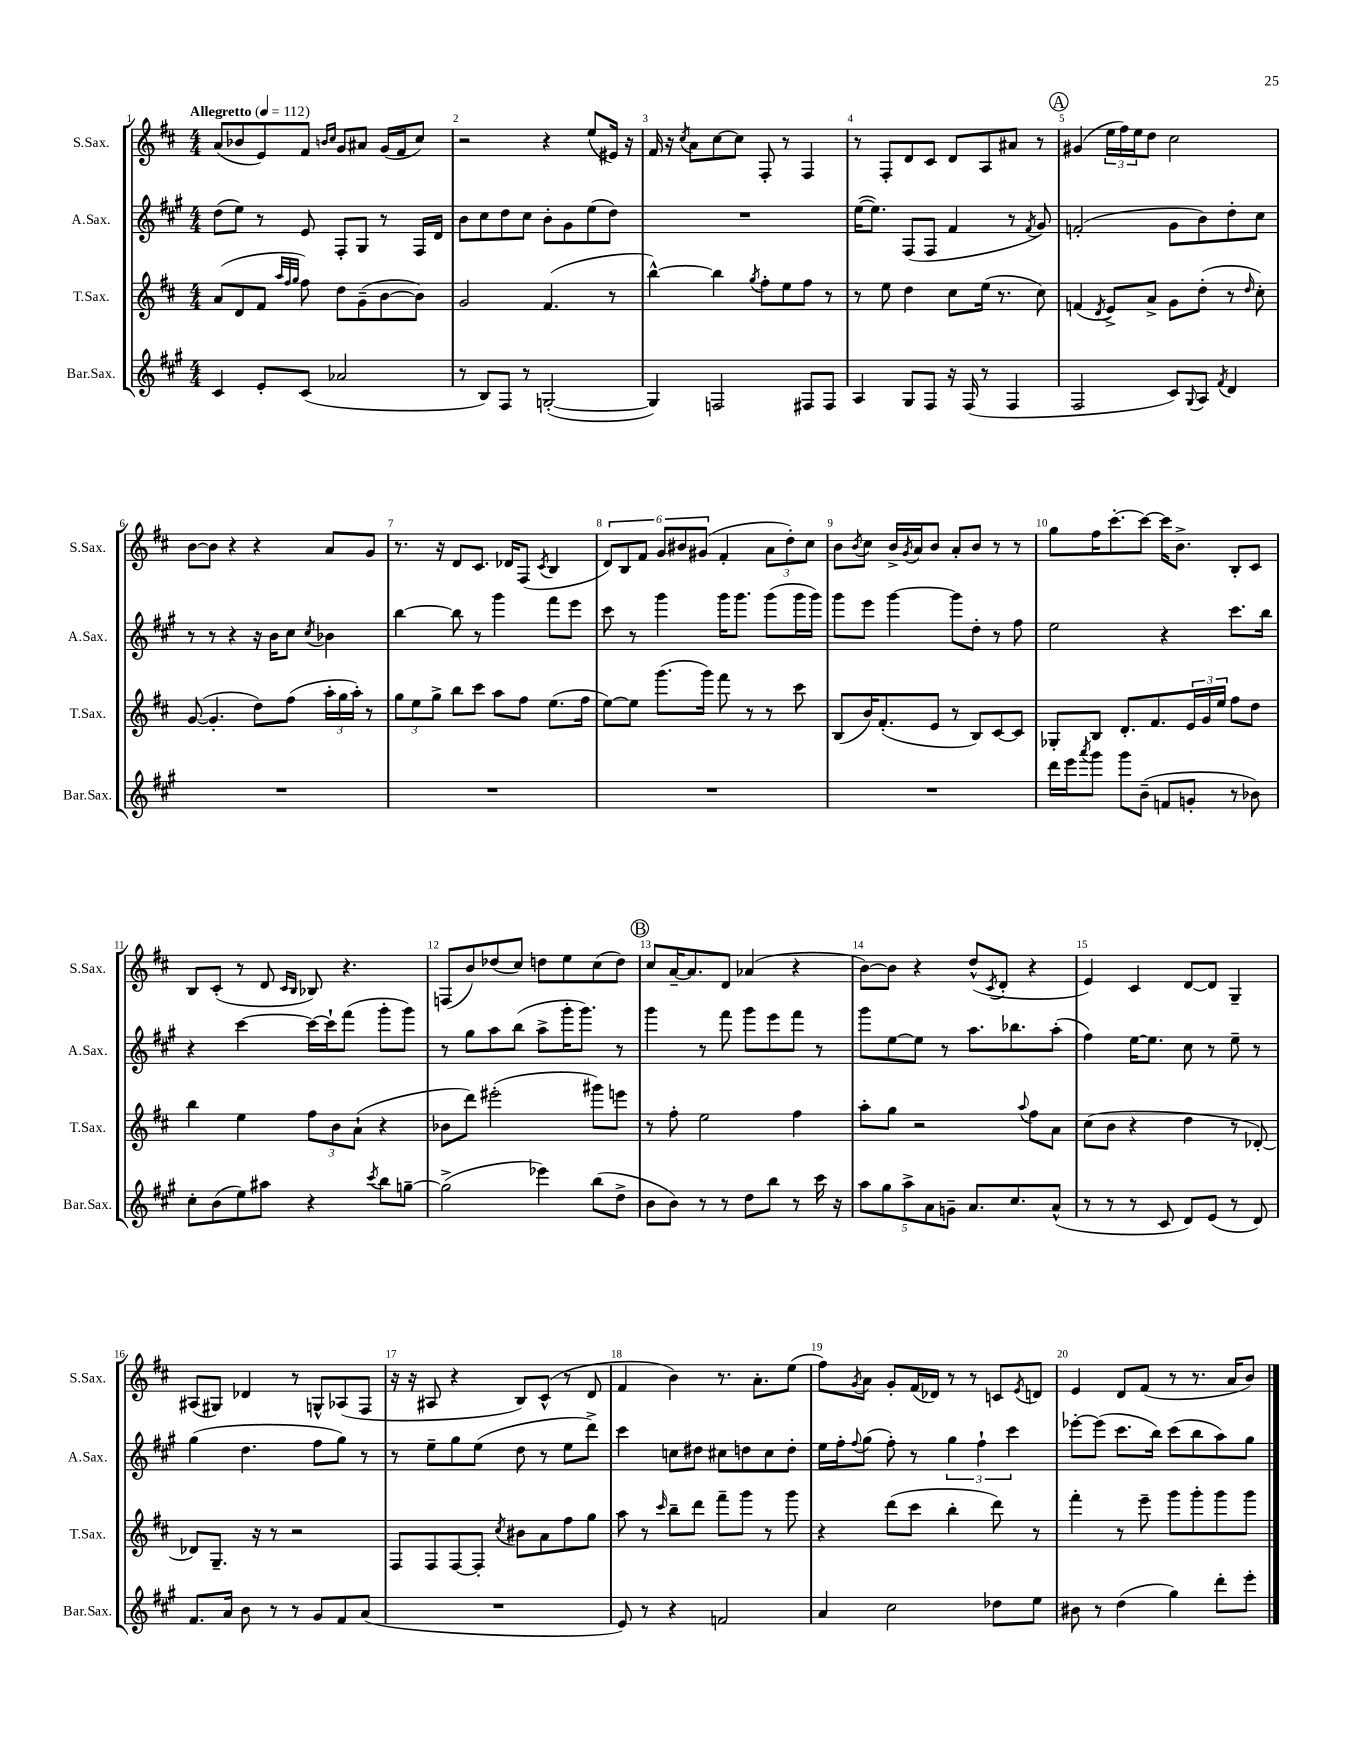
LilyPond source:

<<
\new StaffGroup <<
\new Staff = "s0" \with { instrumentName = "S.Sax." shortInstrumentName = "S.Sax." } {
    \clef treble \key d \major \numericTimeSignature \time 4/4 \tempo "Allegretto" 4 = 112
    a'8( bes'8 e'8) fis'8 \grace { b'16 cis''16 } g'8 ais'8 g'16( fis'16 cis''8) |
    r2 r4 e''8( eis'16) r16 |
    fis'16 r16 \acciaccatura { cis''8 } a'8 cis''8~ cis''8 fis8-. r8 fis4 |
    r8 fis8-. d'8 cis'8 d'8 a8 ais'8 r8 |
    \mark \markup { \circle "A" } gis'4( \tuplet 3/2 { e''16 fis''16) e''16 } d''8 cis''2 |
    b'8~ b'8 r4 r4 a'8 g'8 |
    r8. r16 d'8 cis'8. des'16 fis8( \acciaccatura { cis'8 } b4 |
    \tuplet 6/4 { d'8) b8 fis'8 g'8 bis'8 gis'8( } fis'4-. \tuplet 3/2 { a'8 d''8-.) cis''8 } |
    b'8 \acciaccatura { b'8 } cis''8 b'16-> \acciaccatura { g'8 } a'16 b'8 a'8-. b'8 r8 r8 |
    g''8 fis''16 cis'''8.~-. cis'''8~ cis'''16 b'8.-> b8-. cis'8 |
    b8 cis'8-.( r8 d'8 \grace { cis'16 b16 } bes8) r4. |
    f8( b'8) des''8( cis''8) d''8 e''8 cis''8( d''8) |
    \mark \markup { \circle "B" } cis''8 a'16~-- a'8. d'8 aes'4( r4 |
    b'8~) b'8 r4 d''8-^( \acciaccatura { cis'8 } d'8-. r4 |
    e'4) cis'4 d'8~ d'8 g4-- |
    ais8( gis8) des'4 r8 g8-^ aes8( fis8 |
    r16 r16 ais8 r4 b8) cis'8-^( r8 d'8 |
    fis'4 b'4) r8. a'8.-. e''8( |
    fis''8) \acciaccatura { g'8 } a'8 g'8-. fis'16( des'16) r8 r8 c'8 \acciaccatura { e'8 } d'8 |
    e'4 d'8 fis'8( r8 r8. a'16 b'8) \bar "|." |
}
\new Staff = "s1" \with { instrumentName = "A.Sax." shortInstrumentName = "A.Sax." } {
    \clef treble \key a \major \numericTimeSignature \time 4/4
    d''8( e''8) r8 e'8 fis8-. gis8 r8 fis16 d'16 |
    b'8 cis''8 d''8 cis''8 b'8-. gis'8 e''8( d''8) |
    R1 |
    e''16~( e''8.) fis8( fis8 fis'4 r8 \acciaccatura { fis'8 } gis'8) |
    \mark \markup { \circle "A" } f'2-.( gis'8 b'8) d''8-. cis''8 |
    r8 r8 r4 r16 b'16 cis''8 \acciaccatura { cis''8 } bes'4 |
    b''4~ b''8 r8 gis'''4 fis'''8 e'''8 |
    cis'''8 r8 gis'''4 gis'''16 gis'''8. gis'''8( gis'''16 gis'''16) |
    gis'''8 e'''8 gis'''4~ gis'''8 d''8-. r8 fis''8 |
    e''2 r4 cis'''8. b''16 |
    r4 cis'''4~ cis'''16~ cis'''16-! fis'''8( gis'''8-. gis'''8) |
    r8 gis''8 a''8 b''8( a''8-> gis'''16-. gis'''8.) r8 |
    \mark \markup { \circle "B" } gis'''4 r8 fis'''8 gis'''8 e'''8 fis'''8 r8 |
    gis'''8 e''8~ e''8 r8 a''8. bes''8. a''8-.( |
    fis''4) e''16~ e''8. cis''8 r8 e''8-- r8 |
    gis''4( d''4. fis''8 gis''8) r8 |
    r8 e''8-- gis''8 e''8( d''8 r8 e''8 d'''8->) |
    cis'''4 c''8 dis''8 cis''8 d''8 cis''8 d''8-. |
    e''16 fis''16-. \appoggiatura { fis''8 } gis''8( fis''8-.) r8 \tuplet 3/2 { gis''4 fis''4-! cis'''4 } |
    ees'''8~-. ees'''8( cis'''8. b''16) cis'''8( b''8 a''8) gis''8 \bar "|." |
}
\new Staff = "s2" \with { instrumentName = "T.Sax." shortInstrumentName = "T.Sax." } {
    \clef treble \key d \major \numericTimeSignature \time 4/4
    a'8( d'8 fis'8 \grace { a''32 fis''32 g''32 } fis''8) d''8 g'8--( b'8~ b'8) |
    g'2 fis'4.( r8 |
    b''4~-^) b''4 \acciaccatura { g''8 } fis''8-. e''8 fis''8 r8 |
    r8 e''8 d''4 cis''8 e''16( r8. cis''8) |
    \mark \markup { \circle "A" } f'4( \acciaccatura { d'8 } e'8->) a'8-> g'8 d''8-.( r8 \grace { d''16 } cis''8-.) |
    g'8~( g'4.-. d''8) fis''8( \tuplet 3/2 { a''16-. g''16 a''16-.) } r8 |
    \tuplet 3/2 { g''8 e''8 g''8-> } b''8 cis'''8 a''8 fis''8 e''8.( fis''16 |
    e''8~) e''8 g'''8.( g'''16) fis'''8 r8 r8 cis'''8 |
    b8( b'16) fis'8.-.( e'8 r8 b8) cis'8~ cis'8 |
    ges8-. b8 d'8.-. fis'8. \tuplet 3/2 { e'16 g'16 e''16 } fis''8 d''8 |
    b''4 e''4 \tuplet 3/2 { fis''8 b'8 a'8-!( } r4 |
    bes'8 d'''8) eis'''2-.( gis'''8) e'''8 |
    \mark \markup { \circle "B" } r8 fis''8-. e''2 fis''4 |
    a''8-. g''8 r2 \appoggiatura { a''8 } fis''8 a'8 |
    cis''8( b'8 r4 d''4 r8 des'8~-.) |
    des'8 g8.-- r16 r8 r2 |
    fis8 fis8 fis8~ fis8-. \acciaccatura { cis''8 } bis'8 a'8 fis''8 g''8 |
    a''8 r8 \grace { cis'''16 } b''8-- d'''8 fis'''8-- g'''8 r8 g'''8 |
    r4 d'''8( cis'''8 b''4-. d'''8) r8 |
    fis'''4-. r8 e'''8-- g'''8 g'''8-. g'''8 g'''8 \bar "|." |
}
\new Staff = "s3" \with { instrumentName = "Bar.Sax." shortInstrumentName = "Bar.Sax." } {
    \clef treble \key a \major \numericTimeSignature \time 4/4
    cis'4 e'8-. cis'8( aes'2 |
    r8 b8) fis8 r8 g2~-.( |
    g4) f2 fis8 fis8 |
    a4 gis8 fis8 r16 fis16( r8 fis4 |
    \mark \markup { \circle "A" } fis2 cis'8) \appoggiatura { gis8 } a8 \acciaccatura { fis'8 } d'4 |
    R1 |
    R1 |
    R1 |
    R1 |
    d'''16 e'''16 \acciaccatura { a'''8 } gis'''8 gis'''8 b'8--( f'8 g'8-. r8 bes'8) |
    cis''8-. b'8( e''8) ais''8 r4 \acciaccatura { cis'''8 } b''8 g''8~-- |
    g''2->( ees'''4) b''8( d''8-> |
    \mark \markup { \circle "B" } b'8 b'8) r8 r8 d''8 b''8 r8 cis'''16 r16 |
    \tuplet 5/4 { a''8 gis''8 a''8-> a'8 g'8-- } a'8. cis''8. a'8-^( |
    r8 r8 r8 cis'8 d'8) e'8( r8 d'8) |
    fis'8. a'16 b'8 r8 r8 gis'8 fis'8 a'8( |
    R1 |
    e'8) r8 r4 f'2 |
    a'4 cis''2 des''8 e''8 |
    bis'8 r8 d''4( gis''4) d'''8-. e'''8-. \bar "|." |
}
>>
>>
\layout { \context { \Score \override BarNumber.break-visibility = ##(#f #t #t) barNumberVisibility = #all-bar-numbers-visible } }
